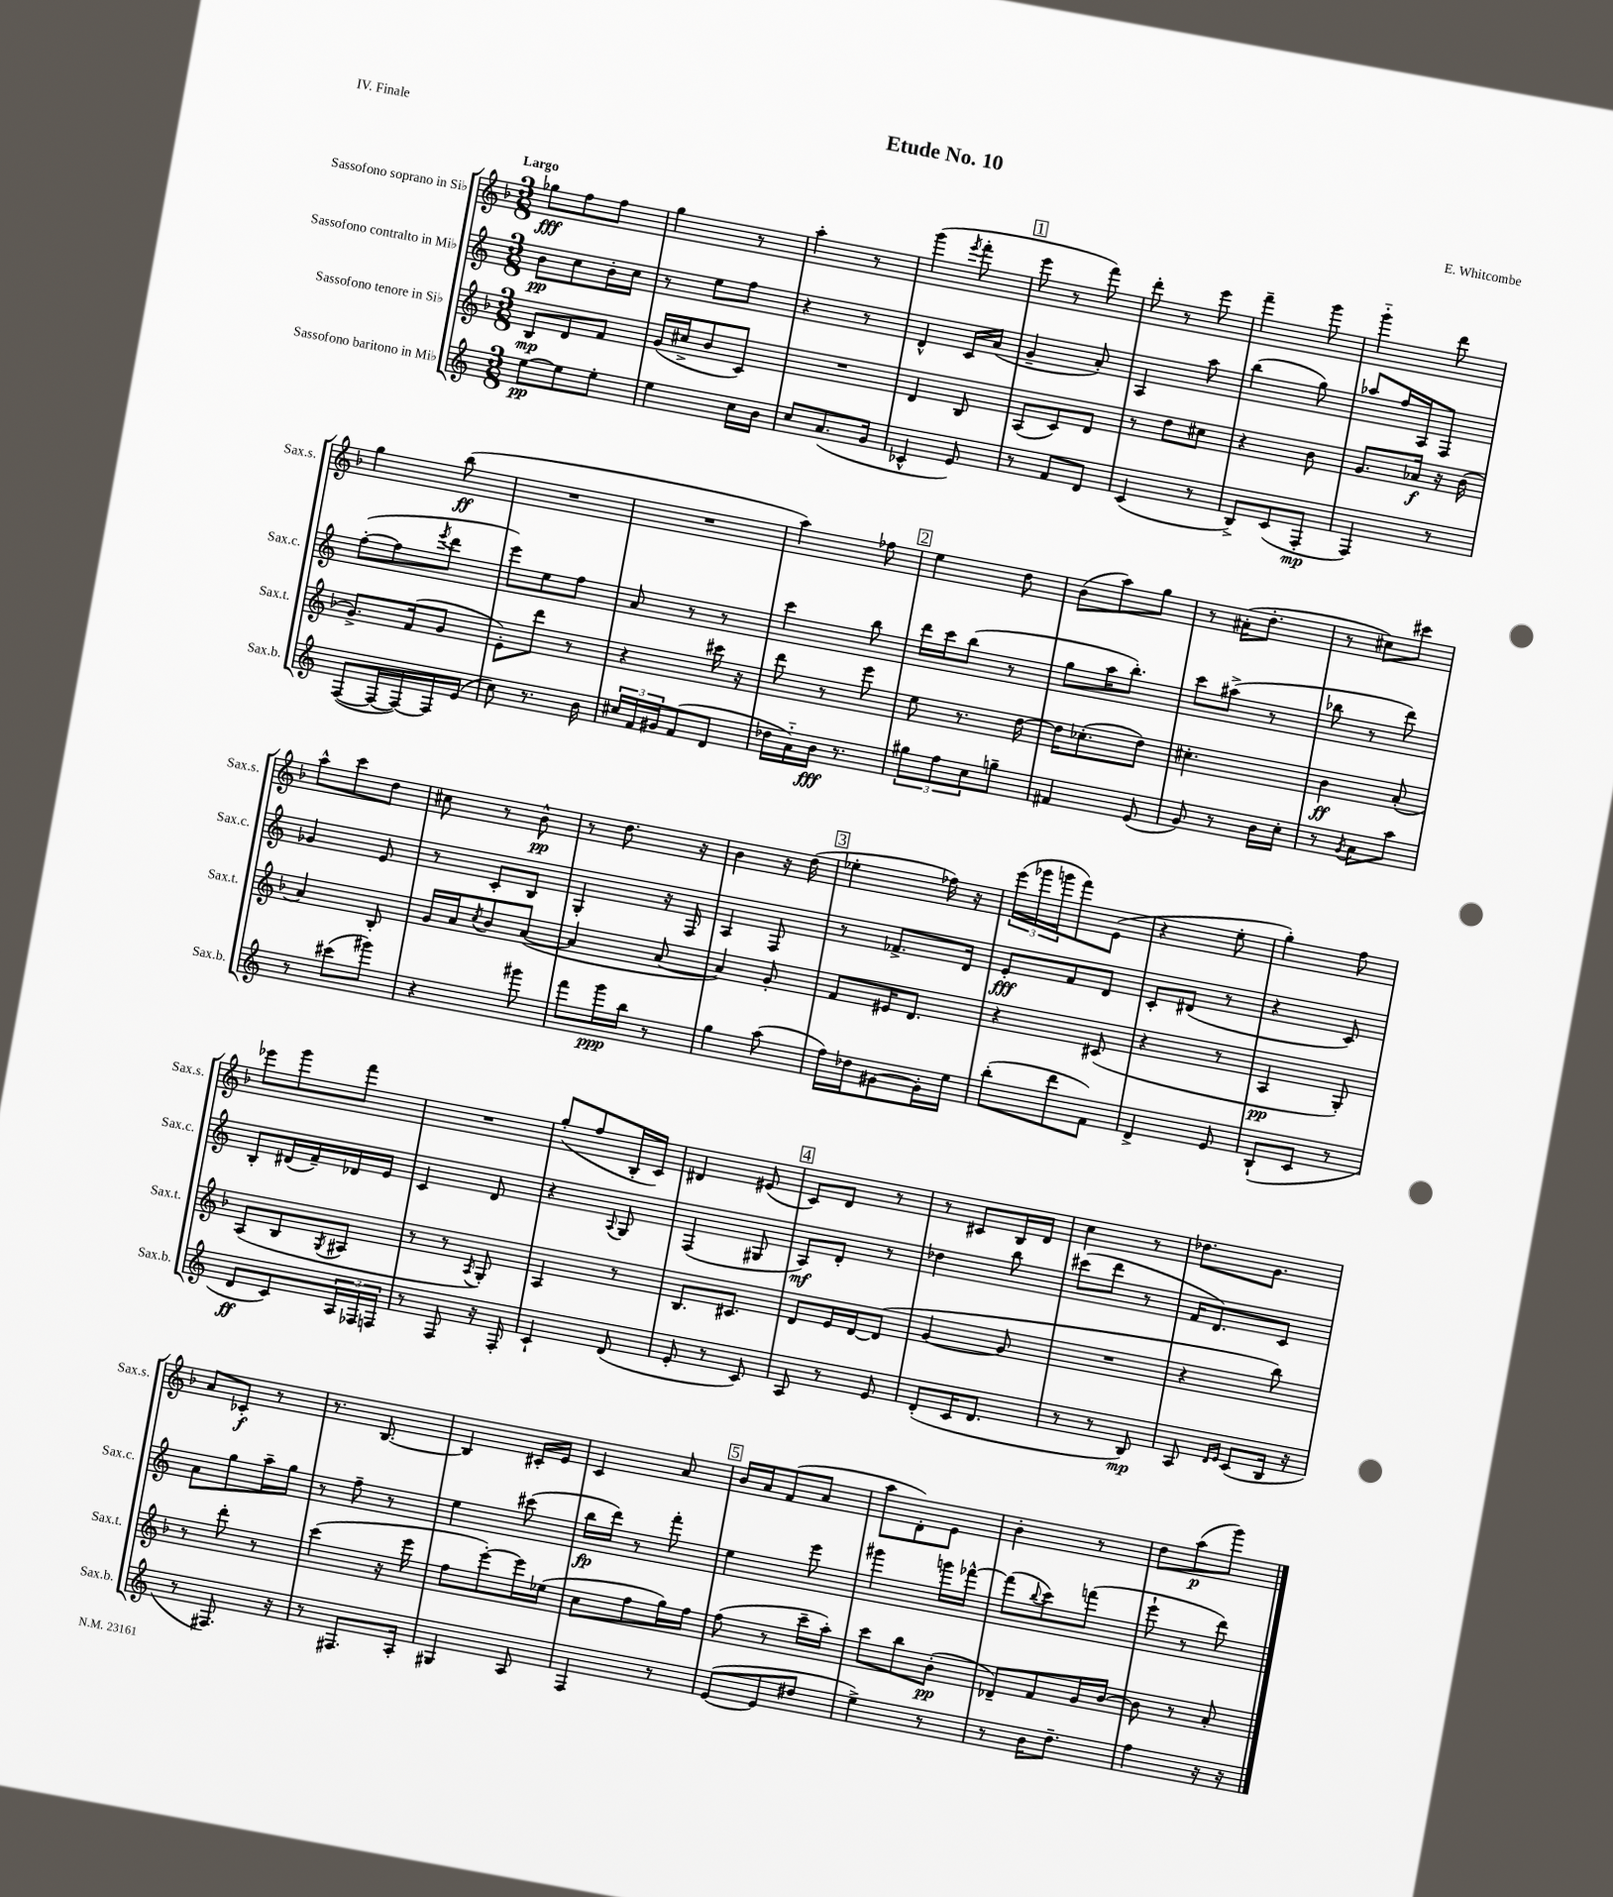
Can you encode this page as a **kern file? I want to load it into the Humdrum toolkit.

**kern	**kern	**kern	**kern
*staff4	*staff3	*staff2	*staff1
*clefG2	*clefG2	*clefG2	*clefG2
*k[]	*k[b-]	*k[]	*k[b-]
*M3/8	*M3/8	*M3/8	*M3/8
[8ee	8B-	8b	8gg-
8ee]	8d	8cc	8ff
8ee'	8f	16b'	8ff
.	.	16cc	.
=	=	=	=
4ee	(16g	8r	4gg
.	16cc#^	.	.
.	8b-	8ee	.
16cc	8c)	8ff	8r
16b	.	.	.
=	=	=	=
8cc	4.r	4r	4aa'
(8.a	.	.	.
.	.	8r	8r
16g	.	.	.
=	=	=	=
4c-^^	4d	4d^^	(4ggg
.	.	.	8qeee
8e)	8B-	16c	8fff'
.	.	(16a	.
=	=	=	=
8r	(8A	4g~	8eee
8f	8c)	.	8r
8d	8d	8a')	8fff)
=	=	=	=
(4c	8r	4A	8ddd'
.	8dd	.	8r
8r	8cc#	8aa	8eee
=	=	=	=
8B^)	4r	(4bb	4fff~
(8c	.	.	.
8F'	8b-	8gg)	8ggg
=	=	=	=
4F)	8.g	8aa-	4ggg'~
.	.	16ff	.
.	16a-	16A	.
8r	16r	8F	8ddd
.	(16b-	.	.
=	=	=	=
([8F	8.g^)	([8ff'	4gg
16F_	.	8ff]	.
16F_)	(16f	.	.
.	.	8qeee	.
16F]	8g	8ddd	(8bb-
(16e	.	.	.
=	=	=	=
8cc)	8e')	8eee)	4.r
8.r	8ddd	8ee	.
.	8r	8ff	.
16b	.	.	.
=	=	=	=
24cc#	4r	8a	4.r
24f	.	.	.
24g#	.	.	.
(8f	.	8r	.
8d	16ccc#	8r	.
.	16r	.	.
=	=	=	=
16dd-	8ddd	4ccc	4aa)
16a'~)	.	.	.
16b	8r	.	.
8.r	.	.	.
.	8eee	8bb	8ff-
=	=	=	=
12gg#	8ee	16ddd	4ee
.	.	16ccc	.
12ff	.	.	.
.	8.r	(8bb	.
12cc	.	.	.
8gg~	.	8r	8dd
.	[16dd	.	.
=	=	=	=
4f#	16dd]	8gg	(8b-
.	(8.cc-'	.	.
.	.	16aa	8aa)
.	.	8.bb')	.
(8e	8dd)	.	8gg
=	=	=	=
8g)	4.cc#'	8ccc	8r
8r	.	(8aa#^	(16a#'
.	.	.	8.dd'
16b	.	8r	.
16cc'	.	.	.
=	=	=	=
8r	4b-	8bb-	8r
8qg	.	.	.
8a	.	8r	8cc#)
8aa	(8a'	8ddd)	8ccc#
=	=	=	=
8r	4a)	4g-	8aa^^
(8ccc#	.	.	8ccc
8ggg#)	8B-'	8e	8dd
=	=	=	=
4r	16g	8r	8cc#
.	16a	.	.
.	8qcc	.	.
.	8b-	8c'	8r
8ggg#	([8a	8B	8b-^^
=	=	=	=
8fff	4a]	4G'	8r
16ggg	.	.	8.dd
16bb	.	.	.
8r	[8a	16r	.
.	.	16F	16r
=	=	=	=
4gg	4a])	4A	4b-
(8aa	8g'	8F	16r
.	.	.	(16dd
=	=	=	=
16ff)	8f	8r	4ee-'
16dd-	.	.	.
[8g#	16e#	8.f-^	.
.	8.d	.	.
16g#']	.	.	16ff-)
16ee	.	16d	16r
=	=	=	=
(8bb'	4r	8e'	(24eee
.	.	.	24ggg-
.	.	.	24ggg
8ddd	.	8f	8fff)
8f)	(8c#	8d	(8e
=	=	=	=
4d^	4r	8c'	4r
.	.	(8d#	.
8e	8r	8r	8ee'
=	=	=	=
(8B`	4A	4r	4gg')
8c	.	.	.
8r	8G')	8c)	8ff
=	=	=	=
8d	(8A	8B'	8eee-
8c)	8B-	(16d#	8ggg
.	.	16f~)	.
.	8qG	.	.
24A	8A#	16d-	8fff
24F-	.	.	.
.	.	16e	.
24F	.	.	.
=	=	=	=
8r	8r	4c	4.r
8F	8r	.	.
.	8qA	.	.
16r	8G')	8d	.
16F'	.	.	.
=	=	=	=
4c`	4A	4r	(8gg'
.	.	.	8ff
.	.	8qqA	.
(8d	8r	8G	16B-'
.	.	.	16c)
=	=	=	=
8e'	8.B-	(4F	4d#
8r	.	.	.
.	8.c#	.	.
8c)	.	8G#	(8e#
=	=	=	=
8A	8d	8A)	8c)
8r	16e	8d'	8d
.	[16d	.	.
8e	(8d]	8r	8r
=	=	=	=
(8d'	[4g	4dd-	8r
16c	.	.	8c#
8.d	.	.	.
.	8g]	8bb	16B-
.	.	.	16d
=	=	=	=
8r	4.r	(8ccc#	4cc
8r	.	8ddd	.
8B)	.	8r	8r
=	=	=	=
8A	4r	16f	8.dd-
.	.	8.d)	.
16qqd	.	.	.
16qqe	.	.	.
(8c	.	.	.
.	.	.	8.g
16B	8bb-)	8c	.
16r	.	.	.
=	=	=	=
8r	8r	8a	8a
8.F#)	8ddd'	8gg	8c-'
.	8r	16aa~	8r
16r	.	16gg	.
=	=	=	=
8r	(4ccc	8r	8.r
8.F#	.	8ff~	.
.	.	.	[8.B-
.	16r	8r	.
16A'	16eee	.	.
=	=	=	=
4G#	8ff	4ee	4B-]
.	[8eee')	.	.
8A	16eee]	(8ccc#	16c#'
.	(16ee-	.	16e
=	=	=	=
4F	8cc	16bb	4c
.	.	16ddd)	.
.	8ff	8r	.
8r	16gg)	8fff'	8a
.	16ff	.	.
=	=	=	=
([8e	(8ff	4ee	16b-
.	.	.	16a
8e]	8r	.	(8f
8dd#	16ccc~	8eee	8a
.	16aa')	.	.
=	=	=	=
4ee^)	8ccc	4ggg#	8aa
.	8bb-	.	8d')
8r	(8b-'	16ggg	8e
.	.	[16fff-^^	.
=	=	=	=
8r	8d-~)	(8fff-]	4b-'
.	.	8qqbb	.
16b	8f	8ccc)	.
8.dd~	.	.	.
.	16g	(8fff	8r
.	[16b-	.	.
=	=	=	=
4ff	8b-]	8eee`	8dd
.	8r	8r	(8aa
16r	8a'	8ddd)	8ggg)
16r	.	.	.
==	==	==	==
*-	*-	*-	*-
